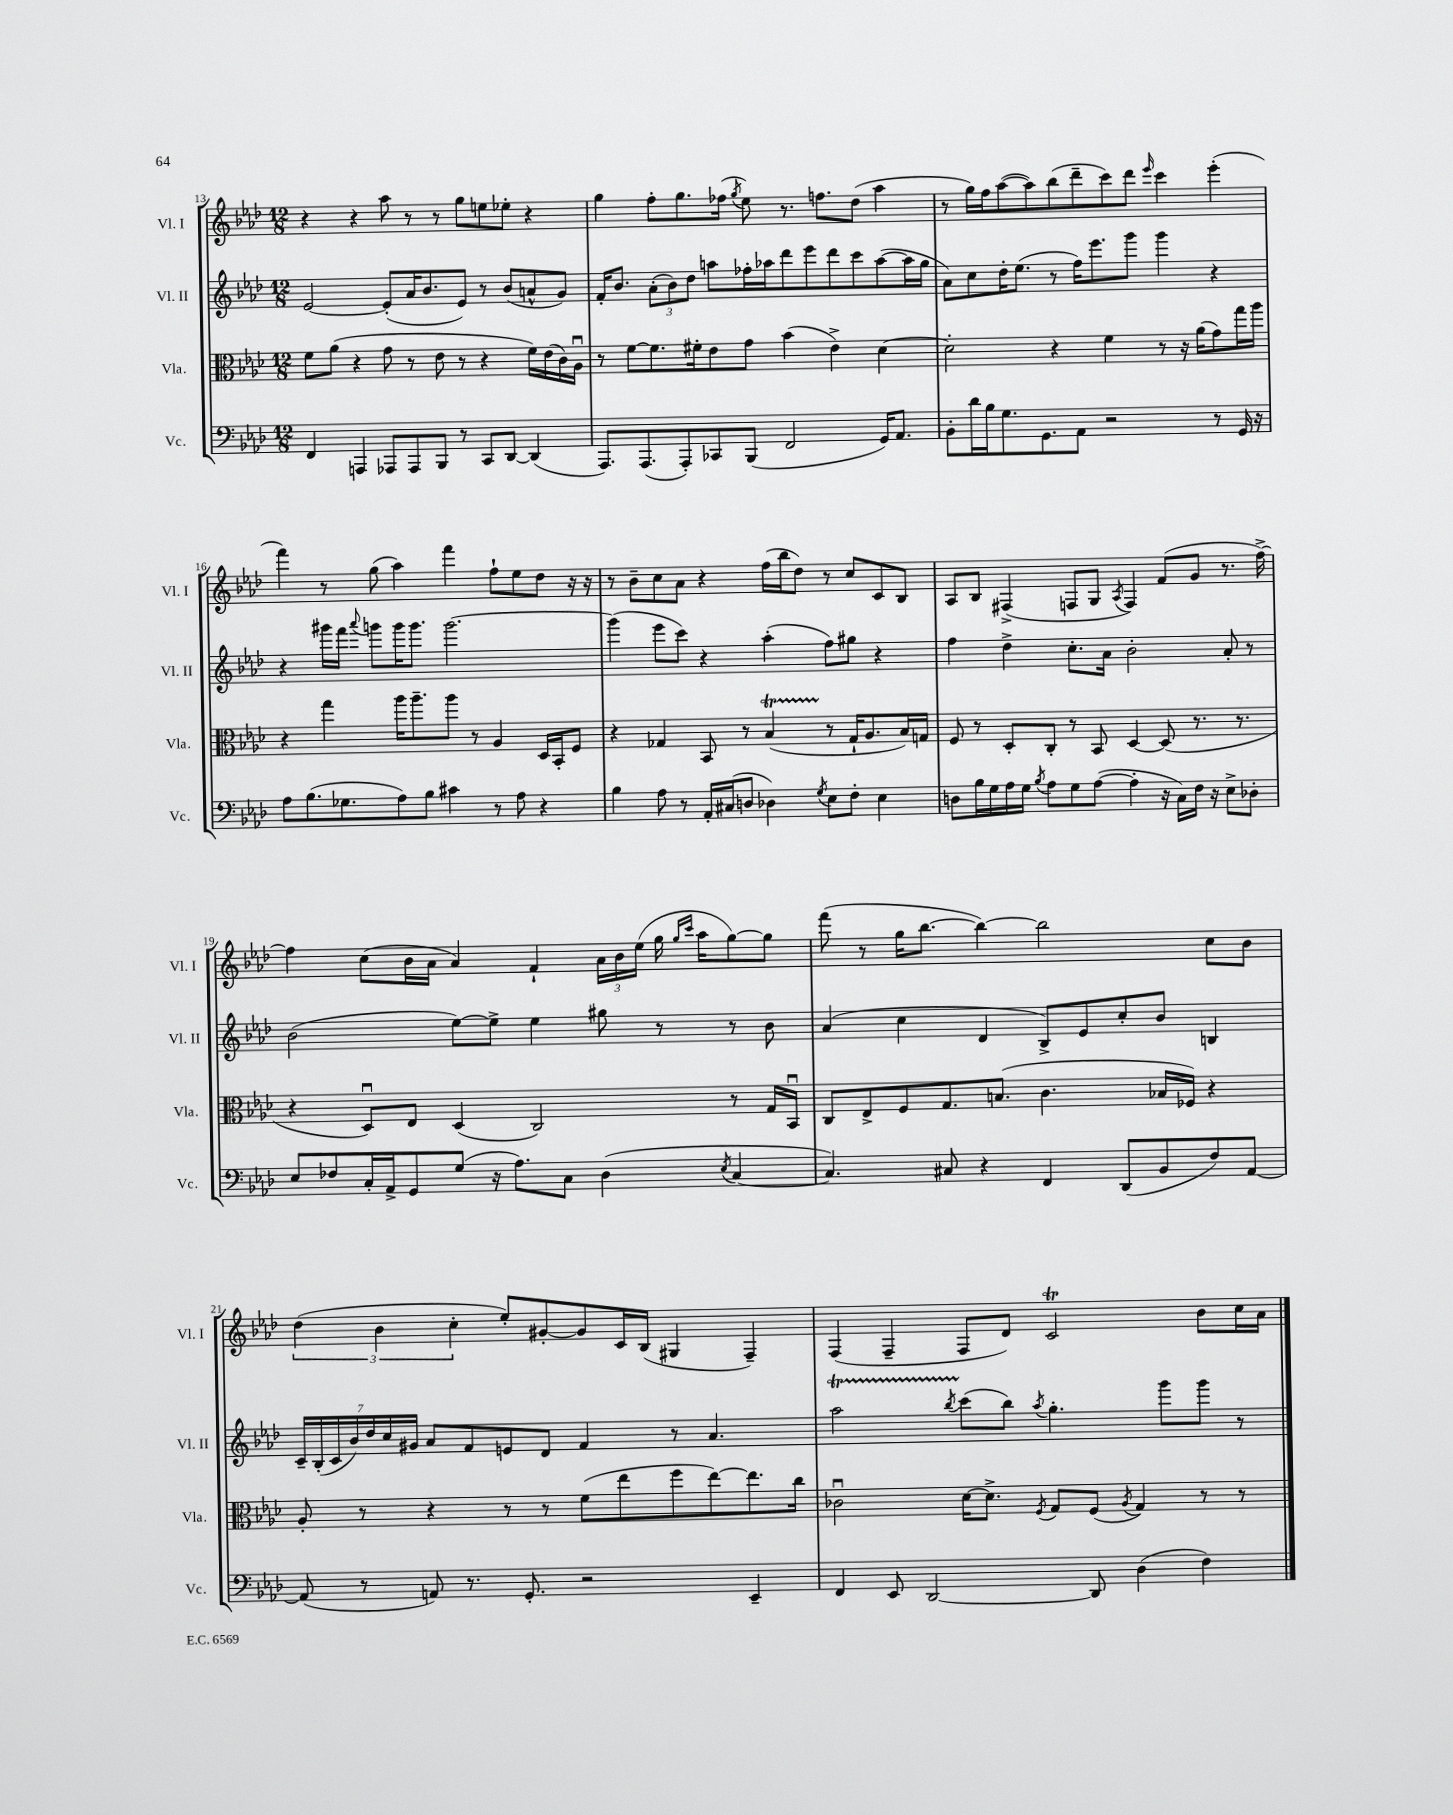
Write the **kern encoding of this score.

**kern	**kern	**kern	**kern
*part4	*part3	*part2	*part1
*staff4	*staff3	*staff2	*staff1
*I"Vc.	*I"Vla.	*I"Vl. II	*I"Vl. I
*I'Vc.	*I'Vla.	*I'Vl. II	*I'Vl. I
*clefF4	*clefC3	*clefG2	*clefG2
*k[b-e-a-d-]	*k[b-e-a-d-]	*k[b-e-a-d-]	*k[b-e-a-d-]
*M12/8	*M12/8	*M12/8	*M12/8
=13	=13	=13	=13
4FF/	8f\L	[2e-/	4r
.	(8a-\J	.	.
4AAAn/	4r	.	4r
8AAA-X/L	8g\	(8e-'/L]	8aa-\
8AAA-/	8r	16a-/K	8r
.	.	8.b-/	.
8BBB-/J	8e-\	.	8r
8r	8r	8e-/J)	8gg\L
8CC/L	4r	8r	8een\
[8DD-/J	.	(8b-/L	8ee-X'\J
(4DD-/]	16f\LL)	8an^^/	4r
.	(16e-\	.	.
.	16c\)	8g/J)	.
.	16A-u\JJ	.	.
=14	=14	=14	=14
8.AAA-/L)	8r	16f'/KL	4gg\
.	.	8.b-/J	.
.	[8f\L	.	.
(8.AAA-/	.	.	.
.	8.f\]	(12a-'\L	8ff'\L
.	.	12b-\)	.
8AAA-'/)	.	.	8.gg\
.	.	12dd-\J	.
.	16f#X'\k	.	.
8CC-X/	8e-\	8aan\L	.
.	.	.	(16ff-X\Jk
.	.	.	8qgg/
(8BBB-/J	8g\J	16ff-X'\L	8ee-\)
.	.	16aa-X\J	.
2FF/	(4b-\	8ddd-\	8.r
.	.	8eee-\	.
.	.	.	8.ffn\L
.	4e-^\)	8ddd-\	.
.	.	8ccc\	(8dd-\J
16GG/KL)	[4d-\	([8aa-\	4aa-\
8.AA-/J	.	.	.
.	.	16aa-\L]	.
.	.	16gg\JJ	.
=15	=15	=15	=15
8BB-'\L	2d-'\]	8a-\L)	8r
16d-\L	.	8cc\	16gg\LL)
16B-\J	.	.	16ff\J
8.G\	.	16dd-'\K	([8aa-\
.	.	(8.ee-\J	.
.	.	.	8aa-\])
8.GG\	.	.	.
.	4r	8r	(8bb-\
8AA-\J	.	16ff\KL)	8ddd-~\
.	.	8.eee-\	.
2r	4f\	.	8ccc\)
.	.	8ggg\J	8ddd-\J
.	.	.	16qqeee-/
.	8r	4ggg\	4ccc\
.	16r	.	.
.	(16a-\KL	.	.
8r	8g\)	4r	(4eee-'\
16GG/	16gg\L	.	.
16r	16aa-\JJ	.	.
!!LO:LB:g=z
=16	=16	=16	=16
8A-\L	4r	4r	4fff\)
(8.B-\	.	.	.
.	4gg\	16ggg#X\LL	8r
8.G-X\	.	16fff\JJ	.
.	.	8qqaaa-/	.
.	.	8gggn\L	(8gg\
8A-\)	16aa-\KL	16ggg\K	4aa-\)
.	8.aa-~\	8.ggg\J	.
8B-\J	.	.	.
4c#X\	8aa-\J	[2.ggg\	4fff\
.	8r	.	.
8r	4A-/	.	8ff`\L
8A-\	.	.	8ee-\
4r	16D-/LL	.	8dd-\J
.	16BB-'/J	.	.
.	8F/J	.	16r
.	.	.	16r
=17	=17	=17	=17
4B-\	4r	(4ggg\]	8r
.	.	.	8b-~\L
8A-\	4G-X/	8eee-\L	8cc\
8r	.	8ccc\J)	8a-\J
16AA-'/LL	8BB-/	4r	4r
(16C#X/J	.	.	.
8Dn/J	8r	.	.
4D-X\)	(4B-T/	(4aa-'\	(16ff\LL
.	.	.	16bb-\J
.	.	.	8dd-\J)
8qG/	.	.	.
8E-\L	8r	8ff\L)	8r
8F'\J	16G-`/KL	8gg#X\J	8cc/L
.	8.A-/	.	.
4E-\	.	4r	8c/
.	16B-/L)	.	8B-/J
.	16Gn/JJ	.	.
=18	=18	=18	=18
8Dn\L	8F/	4ff\	8A-/L
16B-\L	8r	.	8B-/J
16G\	.	.	.
16A-\	8D-'/L	4dd-^\	(4F#X^/
16G\JJ	.	.	.
8qB-/	.	.	.
8A-\L	8C'/J	.	.
8G\	8r	8.cc'\L	8Fn/L
([8A-\J	8BB-/	.	8G/J
.	.	16a-\Jk	.
.	.	.	8qA-/
4A-'\]	[4D-/	2b-'\	4F/)
16r	(8D-/]	.	(8f/L
16C\LL)	.	.	.
16F\JJ	8.r	.	8g/J
16r	.	.	.
8E-^\L	.	8a-'/	8.r
.	8.r	.	.
8D-X'\J	.	8r	.
.	.	.	[16ff^\)
!!LO:LB:g=z
=19	=19	=19	=19
8E-/L	4r	(2b-\	4ff\]
8F-X/	.	.	.
16C'/L	8D-u/L)	.	(8cc\L
16AA-^/J	.	.	.
8GG/	8E-/J	.	16b-\L
.	.	.	16a-\JJ
(8G/J	(4D-/	[8ee-\L)	4a-/)
16r	.	8ee-^\J]	.
8.A-\L)	.	.	.
.	2C/)	4ee-\	4f`/
8C\J	.	.	.
(4D-\	.	8gg#X\	24a-\LL
.	.	.	24b-\
.	.	.	(24ee-\JJ
.	.	8r	16gg\
.	.	.	16qqgg/LL
.	.	.	16qqccc/JJ
.	.	.	16aa-\KL
8qE-/	.	.	.
[4C/	8r	8r	[8gg\)
.	16G/LL	8b-\	8gg\J]
.	16BB-u/JJ	.	.
=20	=20	=20	=20
4.C/])	8C/L	(4a-/	(8fff\
.	8E-^/	.	8r
.	8F/	4cc\	16gg\KL
.	.	.	[8.bb-\J
8C#X/	8.G/	.	.
4r	.	4d-/	4bb-\_)
.	(8.Bn/J	.	.
4FF/	4.c\	8B-^/L)	2bb-\]
.	.	8e-/	.
(8DD-/L	.	8cc'/	.
8BB-/	16B-X/LL	8b-/J	.
.	16F-X/JJ)	.	.
8F/)	4r	4Bn/	8cc\L
[8AA-/J	.	.	8b-\J
!!LO:LB:g=z
=21	=21	=21	=21
(8AA-/]	8A-'/	28c~/LL	(6dd-\
.	.	(28B-'/	.
.	.	28c/	.
.	.	28b-/)	.
8r	8r	.	.
.	.	28dd-/	.
.	.	.	6b-\
.	.	28cc/	.
.	.	28g#X/JJ	.
8AAn/)	4r	8a-/L	.
.	.	.	6cc'\
8.r	.	8f/	.
.	8r	8en/	8ee-'/L)
8.GG'/	.	.	.
.	8r	8d-/J	[8g#X'/
2r	(8f\L	4f/	8g#/]
.	8ee-\	.	16c/L
.	.	.	(16B-/JJ
.	8ff\	8r	4G#X/
.	[8ee-\)	4.a-/	.
4EE-~/	8.ee-\]	.	4F~/)
.	16cc\Jk	.	.
=22	=22	=22	=22
4FF/	2c-Xu\	2aa-T\	(4F/
8EE-/	.	.	4F~/
[2DD-/	.	.	.
.	.	8qbb-/	.
.	[16d-\KL	(8ccc\L	8F/L
.	8.d-^\J]	.	.
.	.	8bb-\J)	8d-/J)
.	8qF/	8qaa-/	.
.	8G/L	4.gg'\	2ct/
8DD-/]	(8F/J	.	.
.	8qA-/	.	.
(4D-\	4G/)	.	.
.	.	8ggg\L	.
4F\)	8r	8ggg\J	8b-\L
.	8r	8r	16cc\L
.	.	.	16a-\JJ
==	==	==	==
*-	*-	*-	*-
